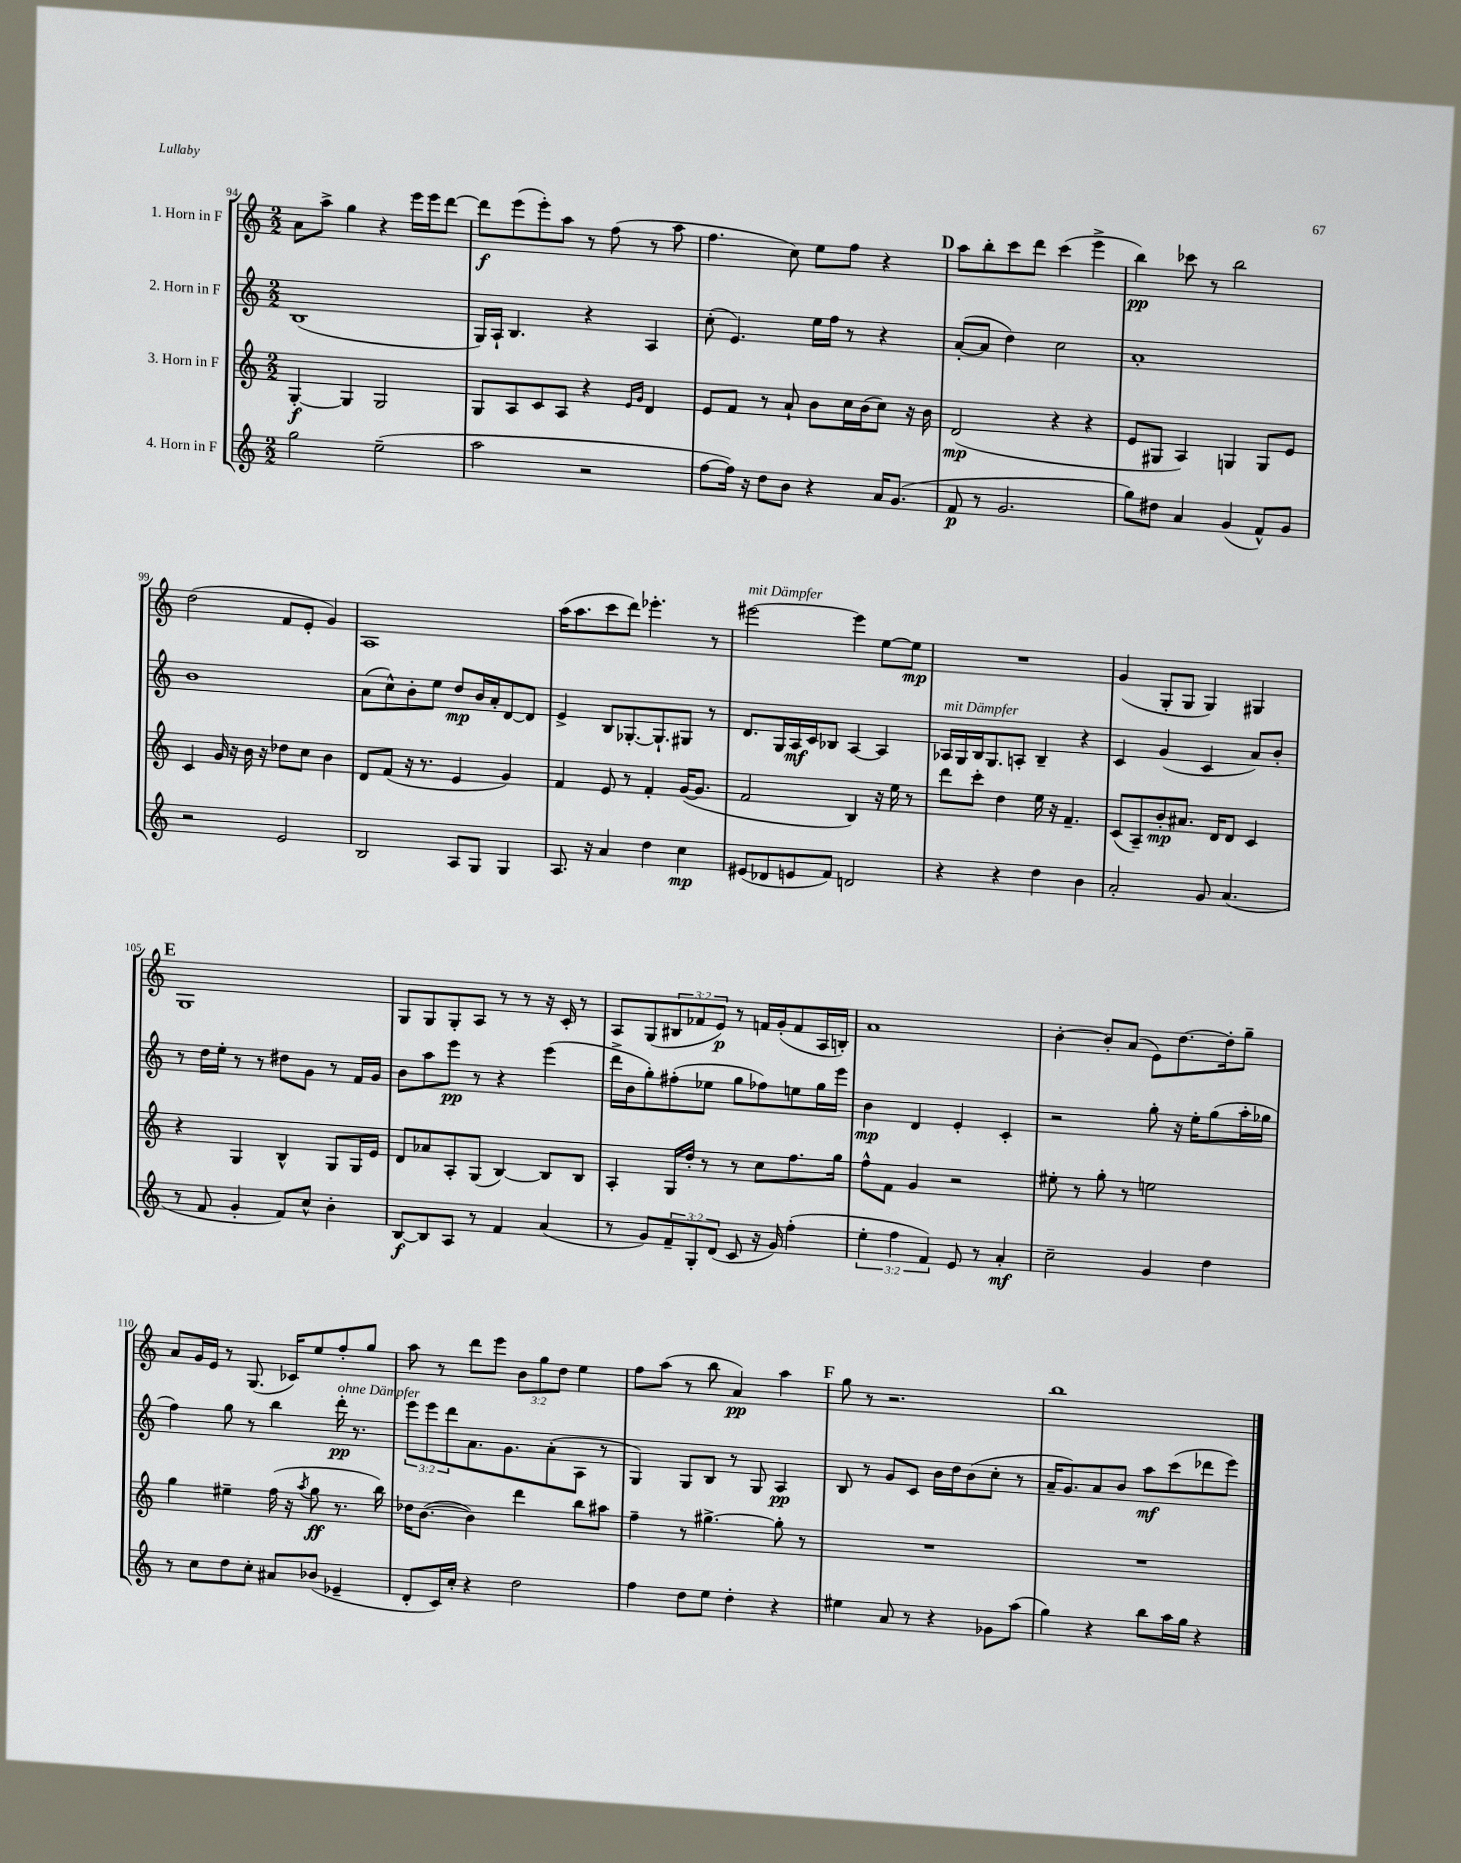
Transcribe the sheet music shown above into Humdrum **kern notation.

**kern	**kern	**kern	**kern
*staff4	*staff3	*staff2	*staff1
*clefG2	*clefG2	*clefG2	*clefG2
*k[]	*k[]	*k[]	*k[]
*M2/2	*M2/2	*M2/2	*M2/2
2gg	[4G'	(1B	8a
.	.	.	8aa^
.	4G]	.	4gg
(2ee~	2G	.	4r
.	.	.	16eee
.	.	.	16eee
.	.	.	[8ddd
=	=	=	=
2aa	8G	16G)	8ddd]
.	.	16A`	.
.	8A	4.B	(8eee
.	8c	.	8eee')
.	8A	.	8aa
2r	4r	4r	8r
.	.	.	(8ff
.	16qqe	.	.
.	16qqg	.	.
.	4d	4A	8r
.	.	.	8aa
=	=	=	=
[8ff	8e	(8cc'	4.ff
16ff])	8f	4.e)	.
16r	.	.	.
8dd	8r	.	.
8b	8a`	.	8cc)
4r	8b	16ee	8ee
.	.	16ff	.
.	16cc	8r	8ff
.	(16b	.	.
16a	8cc)	4r	4r
(8.g	.	.	.
.	16r	.	.
.	16b	.	.
=	=	=	=
8f	(2d	([8a'	8aa
8r	.	8a]	8bb'
2.g	.	4dd)	8ccc
.	.	.	8ddd
.	4r	2cc	(4ccc
.	4r	.	4eee^
=	=	=	=
8gg)	8e	1a'	4bb)
8dd#	8G#	.	.
4a	4A)	.	8ccc-
.	.	.	8r
(4g	4G	.	2bb
8f^^)	8G	.	.
8g	8e	.	.
=	=	=	=
2r	4c	1b	(2dd
.	16g	.	.
.	16r	.	.
.	16b	.	.
.	16r	.	.
2e	8dd-	.	8f
.	8cc	.	8e'
.	4b	.	4g)
=	=	=	=
2B	8d	(8a	1A
.	(8f	8cc^^)	.
.	16r	8b'	.
.	8.r	.	.
.	.	8ee	.
8A	4e	8dd	.
8G	.	16b	.
.	.	16a'	.
4G	4g)	[8d	.
.	.	8d]	.
=	=	=	=
8.A	4f	4e^	(16aa
.	.	.	8.aa
16r	.	.	.
4a	8e	8B	8ccc
.	8r	[8.G-'	8ddd)
4dd	4f'	.	4.eee-'
.	.	8.G-`]	.
4cc	([16g	8G#	.
.	8.g]	.	.
.	.	8r	8r
=	=	=	=
(8e#	2f	8.d	[2eee#
8d-	.	.	.
.	.	16G	.
8e	.	16A	.
.	.	16c	.
8f)	.	8B-	.
2d	4B)	[4A	4eee#]
.	16r	4A]	[8ee
.	16ee	.	.
.	8r	.	8ee]
=	=	=	=
4r	8ddd	16A-	1r
.	.	16G	.
.	8ccc'	16B	.
.	.	8.G	.
4r	4dd	.	.
.	.	8A'	.
4dd	16ee	4B~	.
.	16r	.	.
.	4.f~	.	.
4b	.	4r	.
=	=	=	=
2a'	(8c	4c	(4g
.	8A~)	.	.
.	8b'	(4g	8G'
.	8.a#	.	8G
8g	.	4c	4G)
.	16d	.	.
(4.a	8d	.	.
.	4c	8a)	4G#
.	.	8b'	.
=	=	=	=
8r	4r	8r	1G
8f	.	16dd	.
.	.	16ee'	.
4g'	4G	8r	.
.	.	8r	.
8f)	4B^^	8dd#	.
8cc^^	.	8g	.
4b'	8G	8r	.
.	16G	16f	.
.	16e	16g	.
=	=	=	=
[8B	8d	8b	8G
8B]	8a-	8aa	8G
8A	8A'	8eee	8G'
8r	(8G	8r	8A
4f	[4B)	4r	8r
.	.	.	8r
(4a	8B]	(4eee	16r
.	.	.	16c'
.	8B	.	8r
=	=	=	=
8r	4A'	16ddd^	8A
.	.	16b	.
8g)	.	8gg')	(8G
12f~	16G	(8ff#'	12B#
.	16dd'	.	.
12G'	.	.	12f-
.	8r	8ee-	.
(12d	.	.	12e)
8c	8r	8gg	8r
16r	8cc	8ff-)	16f
16g)	.	.	(16g'
(4ff'	8.ff	8ee	8f
.	.	16gg	16A
.	16gg	16eee	16B')
=	=	=	=
6ee'	8ff^^	4b	1a
.	8f	.	.
6ff	.	.	.
.	4g	4d	.
6f)	.	.	.
8e	2r	4e'	.
8r	.	.	.
4a'	.	4c'	.
=	=	=	=
2cc~	8ee#'	2r	[4b'
.	8r	.	.
.	8gg'	.	8b']
.	8r	.	(8a
4g	2ee	8gg'	8e)
.	.	16r	[8.dd
.	.	16ee'	.
4dd	.	(8gg	.
.	.	.	16dd']
.	.	16aa'	8gg~
.	.	16gg-	.
=	=	=	=
8r	4gg	4ff)	8a
8cc	.	.	16g
.	.	.	16e
8dd	4ee#~	8gg	8r
8cc'	.	8r	(8.G
8a#	(16ff	4bb	.
.	16r	.	16c-)
.	8qaa	.	.
(8b-	8gg	.	8ee
4e-~	8.r	16ddd'	8ff'
.	.	8.r	.
.	.	.	8gg
.	16bb)	.	.
=	=	=	=
8d'	16dd-	12eee	8aa
.	([8.b	.	.
.	.	12eee	.
16c)	.	.	8r
.	.	12ddd	.
16cc'	.	.	.
4r	4b])	8.a	8ddd
.	.	.	8eee
.	.	8.g	.
2dd	4ddd	.	12b
.	.	.	12gg
.	.	(8a'	.
.	.	.	12dd
.	8bb	8A	4ee
.	8aa#	8r	.
=	=	=	=
4ff	4ff~	4G)	8ff
.	.	.	(8aa
8dd	8r	8G	8r
8ee	[4.gg#^	8B	8bb
4dd'	.	8r	4a)
.	.	8G	.
4r	8gg#']	4A	4aa
.	8r	.	.
=	=	=	=
4ee#	1r	8B	8gg
.	.	8r	8r
8a	.	8g	2.r
8r	.	8c	.
4r	.	16b	.
.	.	16dd	.
.	.	(8b	.
8g-	.	8cc'	.
(8aa	.	8r	.
=	=	=	=
4gg)	1r	16a~	1bb
.	.	8.g)	.
4r	.	8a	.
.	.	8b	.
8bb	.	8aa	.
16aa	.	(8ccc	.
16gg	.	.	.
4r	.	8ddd-	.
.	.	8eee)	.
==	==	==	==
*-	*-	*-	*-
